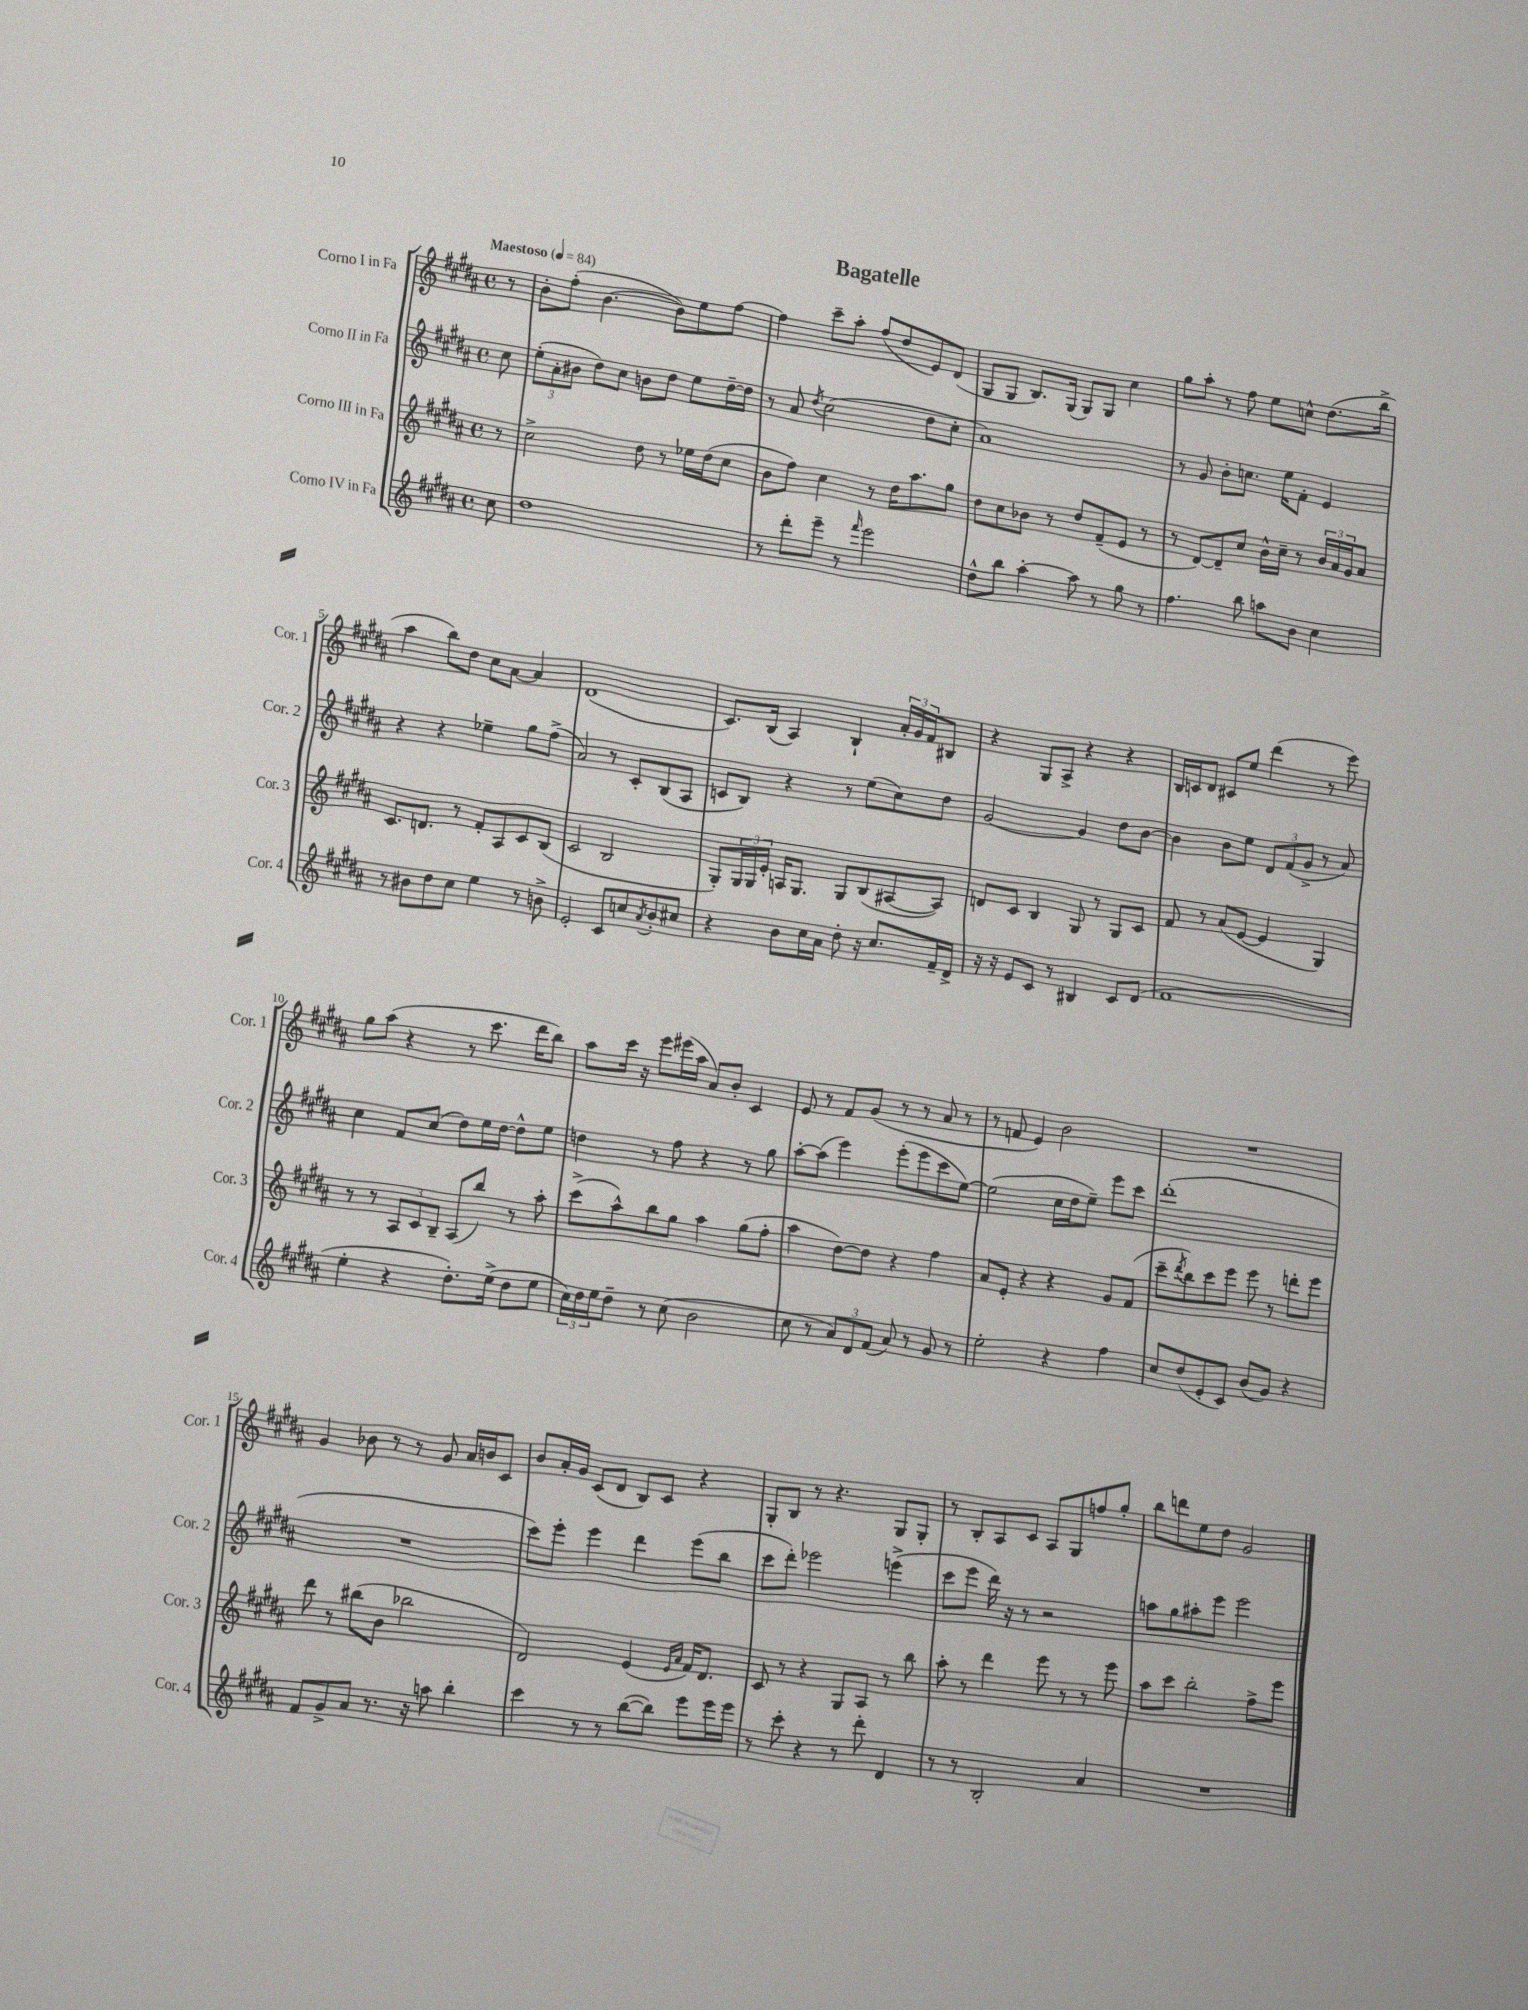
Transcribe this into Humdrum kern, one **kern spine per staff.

**kern	**kern	**kern	**kern
*staff4	*staff3	*staff2	*staff1
*clefG2	*clefG2	*clefG2	*clefG2
*k[f#c#g#d#a#]	*k[f#c#g#d#a#]	*k[f#c#g#d#a#]	*k[f#c#g#d#a#]
*M4/4	*M4/4	*M4/4	*M4/4
*met(c)	*met(c)	*met(c)	*met(c)
*MM84	*MM84	*MM84	*MM84
8cc#	8r	8cc#	8r
=	=	=	=
1dd#	2cc#^	(12ee'	8b'
.	.	12a#'	.
.	.	.	(8ff#'
.	.	12b#	.
.	.	8dd#)	[4.b
.	.	8cc#	.
.	8dd#	8b	.
.	8r	8dd#	8b])
.	16ee-	8ee	8ee
.	(16dd#	.	.
.	8cc#	[16dd#~	[8ff#
.	.	16dd#]	.
=	=	=	=
8r	8b	8r	4ff#]
8ddd#'	8ff#)	8a#	.
.	.	8qdd#	.
8eee~	4cc#	(2cc#	8ccc#~
8r	.	.	8aa#'
16qqfff#	.	.	.
2eee	8r	.	(8ff#
.	16dd#	.	8dd#
.	8.aa#	.	.
.	.	8dd#	8e)
.	8gg#	8cc#'	(8d#
=	=	=	=
8dd#^^	8dd#	1a#)	8G#
8bb	8cc#	.	8G#
[4aa#'	8b-	.	8.B)
.	8r	.	.
.	.	.	(16G#
8aa#]	8dd#	.	8G#)
8r	(8f#~	.	8G#
8gg#	8e	.	4cc#
8r	8r	.	.
=	=	=	=
4.ff#	8r	8r	8gg#
.	[8d#)	8g#	8aa#'
.	8d#~]	8b'	8r
8bb	8cc#	8.cc	8ff#
8aa	16b^^	.	8ee
.	16cc#~	16ee	.
8b	8r	8f#'	8cc^^
4cc#	24b	4e	(8.dd#
.	24a#	.	.
.	24g#	.	.
.	8a#	.	.
.	.	.	16bb^
=	=	=	=
8r	8.c#	4r	4aa#
8b#	.	.	.
.	8.d	.	.
8dd#	.	4r	8bb)
8cc#	8r	.	8dd#
4ee	8f#'	4ee-~	8cc#
.	8A#	.	[8a#
8r	8c#	8gg#	4a#]
8b^	(8B	(8ff#^	.
=	=	=	=
2e'	2c#	2a#)	(1d#
8c#	2B	8r	.
8cc	.	8c#'	.
8qa#	.	.	.
8b'	.	(8B	.
8cc#	.	8A#	.
=	=	=	=
4r	8G#')	8c	8.c#)
.	24G#	8B)	.
.	24G#	.	.
.	.	.	(16B
.	24e'	.	.
8b	16A	4r	4A#)
.	8.G#	.	.
16cc#	.	.	.
16a#	.	.	.
8dd#'	8G#	8r	4B`
16r	(8B	(8ee	.
8.cc#	.	.	.
.	[8A#	8cc#)	24a#'
.	.	.	24g#
.	.	.	24f#
16f#~	8A#])	8dd#	8B#
16d#^	.	.	.
=	=	=	=
16r	8d	[2g#	4r
16r	.	.	.
8e	8c#	.	.
8c#	4B	.	8G#
8r	.	.	8A#^
4B#	8G#	4g#]	4r
.	8r	.	.
8c#	8G#	8dd#	4r
(8d#	8c#	[8b	.
=	=	=	=
1f#	8f#	4b]	16B
.	.	.	16c
.	8r	.	8d#
.	(8a#	8b	8c#
.	[8e	8ee	8ee
.	4e]	12d#	(4ddd#
.	.	(12f#	.
.	.	12g#^	.
.	4G#)	8r	8r
.	.	8a#)	8eee)
=	=	=	=
4ee'	8r	4cc#	8gg#
.	8r	.	(8aa#
4r	12A#	8f#	4r
.	12c#	.	.
.	.	(8cc#	.
.	12B~	.	.
8.dd#')	(8A#	8dd#)	8r
.	8bb)	16ee	8.ccc#
(16ee^	.	[16dd#	.
8dd#	8r	8dd#^^]	.
.	.	.	16ddd#
8ee	8aa#'	8ee	8bb)
=	=	=	=
24cc#)	(8ccc#^	4dd	8aa#
24dd#	.	.	.
24ee	.	.	.
8dd#~	8aa#^^)	.	16ccc#
.	.	.	16r
8r	8bb	8r	8eee
(8cc#	8gg#	8ff#	(16eee#
.	.	.	16aa#
2b	4aa#	4r	8a#)
.	.	.	8b'
.	(8gg#	8r	4c#
.	8ff#'	8gg#	.
=	=	=	=
8cc#	4aa#	[8aa#'	8e
8r	.	(8aa#]	8r
12a#)	[8dd#)	4eee)	8f#
12d#	.	.	.
.	8dd#]	.	(8g#
(12f#	.	.	.
8a#)	4r	(8eee'	8r
8r	.	8eee	8r
8g#	4ff#	8ccc#	8a#
8r	.	[8ee)	8r
=	=	=	=
2ee'	8a#	(2ee]	8r
.	8e'	.	8f
.	4r	.	4e)
4r	4r	16cc#	2b
.	.	16dd#	.
.	.	8ee~)	.
4ff#	8g#	8eee	.
.	(8f#	8ccc#	.
=	=	=	=
8cc#	8ccc#~	(1ddd#'	1r
.	8qddd#	.	.
(8dd#	8bb)	.	.
8e'	8ccc#	.	.
8c#)	8eee	.	.
(8b	8eee	.	.
8g#)	8r	.	.
4r	8ddd'	.	.
.	8eee	.	.
=	=	=	=
8f#	8ddd#	1r	4g#
8g#^	8r	.	.
8a#	(8bb#	.	8b-
8.r	8b	.	8r
.	2bb-	.	8r
16r	.	.	.
8aa	.	.	8g#
4bb'	.	.	16a#
.	.	.	16b
.	.	.	8c#
=	=	=	=
4ccc#	2d#)	8ccc#)	8b
.	.	8eee'	16a#'
.	.	.	16g#
8r	.	4eee	(8c#
8r	.	.	8d#
([8bb	(4e	4ddd#	8B)
8bb])	.	.	8c#
.	16qqe	.	.
.	16qqa#	.	.
8eee	16f#)	(8eee	4r
.	8.d#	.	.
16eee	.	8bb	.
16eee	.	.	.
=	=	=	=
8r	8c#	8ccc#	8G#'
8ccc#'	8r	8ddd#')	8B
4r	4r	2eee-	8r
.	.	.	4.r
8r	8G#	.	.
8ddd#'	8A#	.	.
4d#	8r	(4eee^	8G#
.	8bb	.	8G#'
=	=	=	=
8r	8aa#'	8ccc#	8r
8r	8r	8eee	8B'
2B'	4ddd#	16ddd#)	8A#
.	.	16r	.
.	.	8r	8c#
.	8eee	2r	8A#
.	8r	.	8G#
4a#	8r	.	8ff
.	8eee	.	8gg#'
=	=	=	=
1r	8aa#	8aa	8bb
.	8ccc#	8gg#	8ddd
.	2bb'	8aa#'	8ee
.	.	8eee	8dd#
.	.	2eee	2g#
.	8ff#^	.	.
.	8eee	.	.
==	==	==	==
*-	*-	*-	*-
